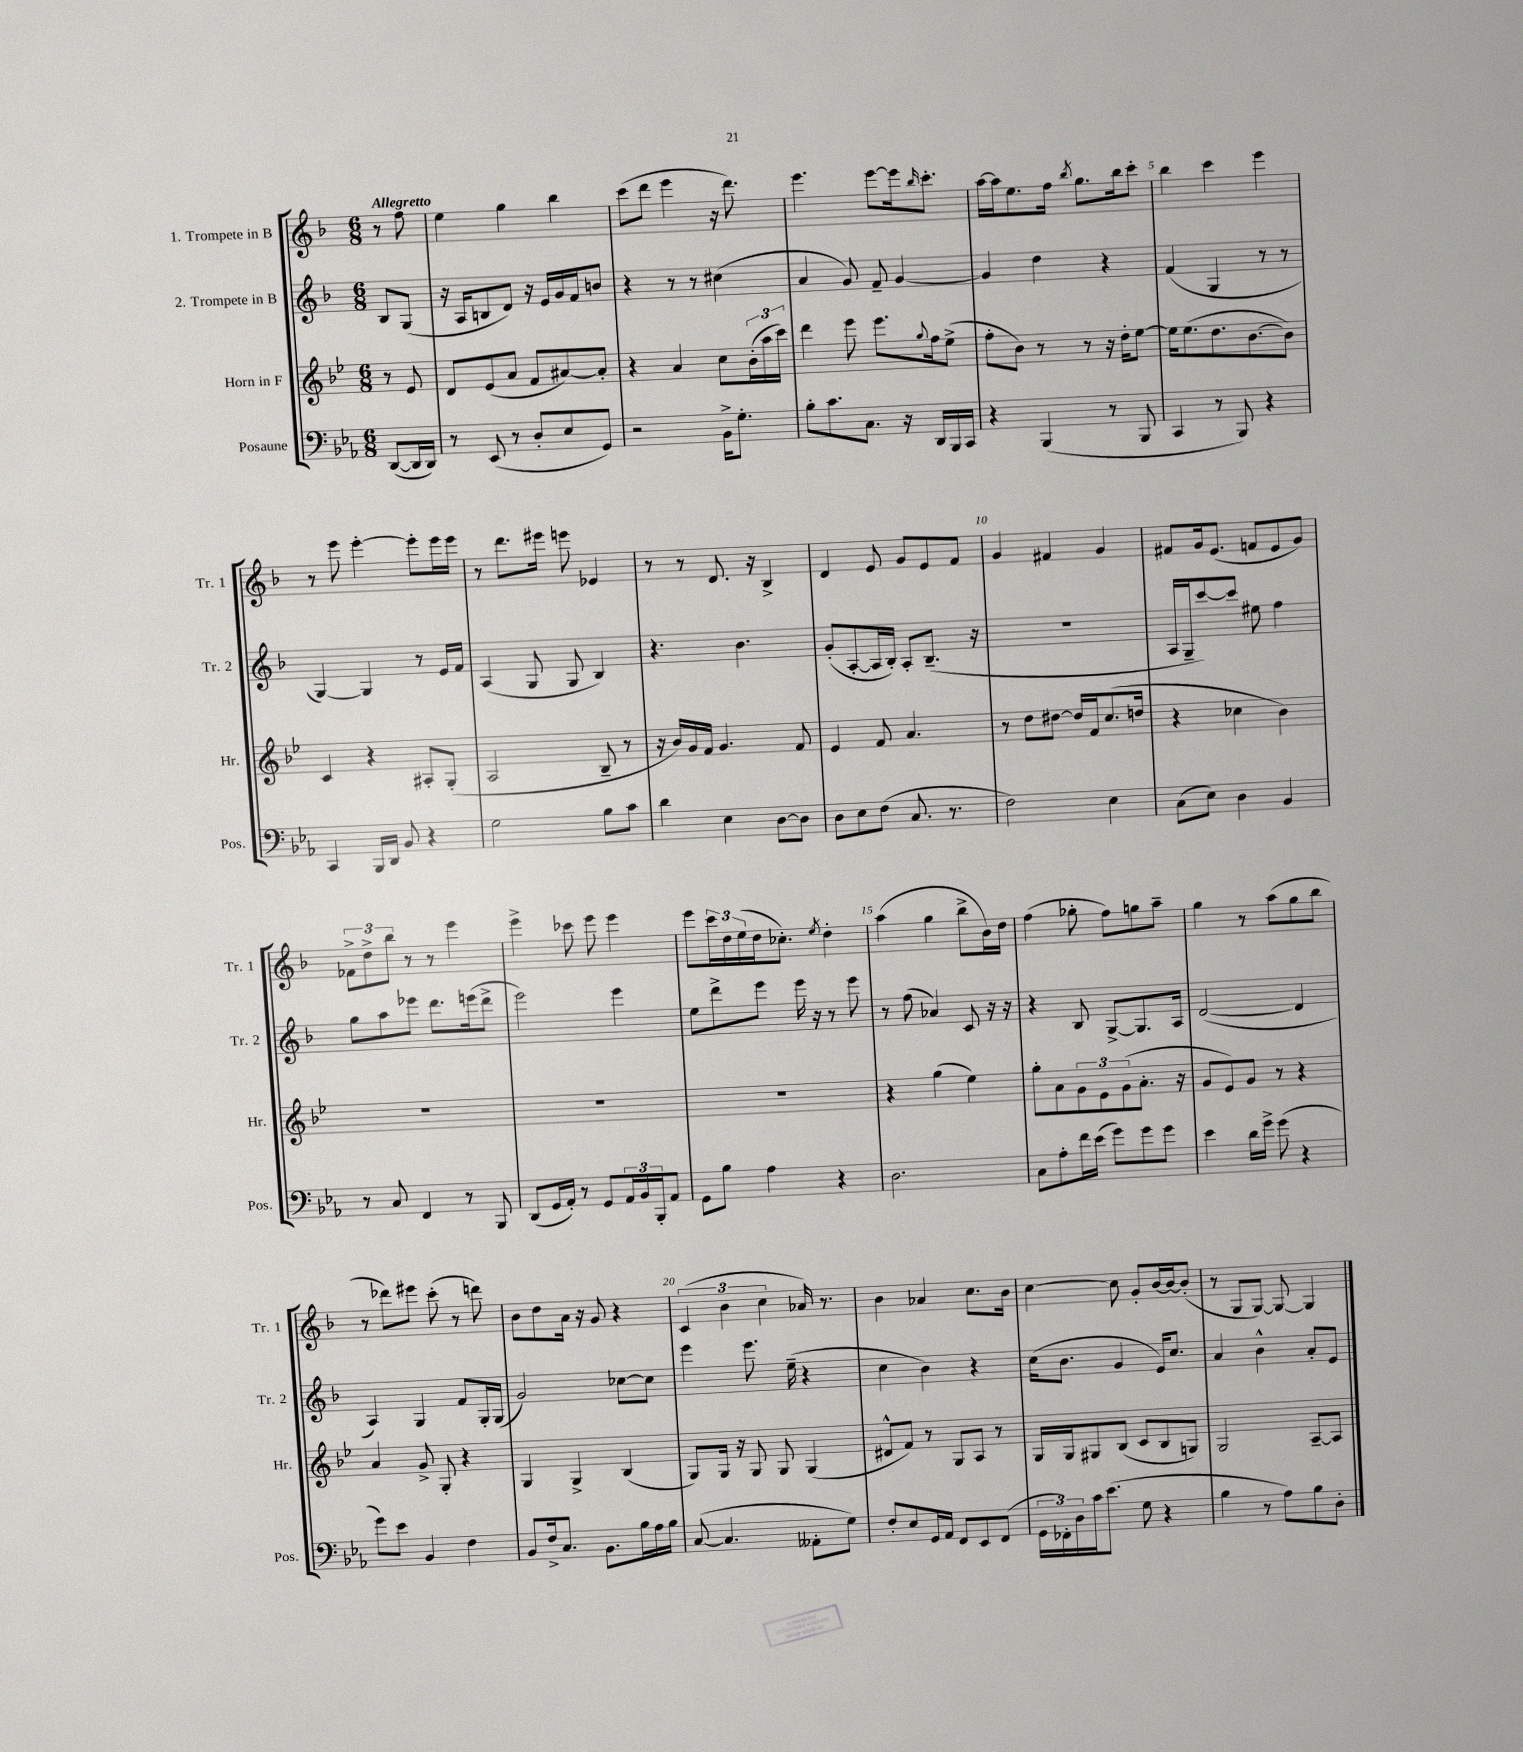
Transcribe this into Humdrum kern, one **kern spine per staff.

**kern	**kern	**kern	**kern
*staff4	*staff3	*staff2	*staff1
*clefF4	*clefG2	*clefG2	*clefG2
*k[b-e-a-]	*k[b-e-]	*k[b-]	*k[b-]
*M6/8	*M6/8	*M6/8	*M6/8
([8DD/L	8r	8B-/L	8r
16DD/]L	8e-/	(8G/J	8ff\
16DD/JJ)	.	.	.
=	=	=	=
8r	8d/L	16r	4ee\
.	.	16A/LK	.
(8EE-/	(8e-/	8B/	.
8r	8a/J	8d/J)	4gg\
8D'/L	8f/L	16r	.
.	.	16e/LL	.
8E-/	[8a#/)	16g/	4bb-\
.	.	16f/J	.
8GG/J)	8a#'/]J	8b/J	.
=	=	=	=
2r	4r	4r	(8ccc\L
.	.	.	8ddd\J
.	4a/	8r	4eee\
.	.	8r	.
16BB-^\LK	8cc\L	(4cc#\	16r
8.G'\J	.	.	8.ddd\)
.	(24b-'\L	.	.
.	24aa\	.	.
.	24ccc\JJ)	.	.
=	=	=	=
8B-'\L	4ddd\	4a/	4.eee\
8.c\	.	.	.
.	8eee-\	8g/)	.
8.C\J	.	.	.
.	8.eee-\L	8f~/	[8eee\L
16r	.	[4g/	16eee\]k
.	8qqgg/	.	16qqbb-/
16DD/LL	16ff\k	.	8.ccc'\J
16BBB-/	(8ee-^\J	.	.
16CC/JJ	.	.	.
=	=	=	=
4r	8ff'\L	4g/]	[16aa\LL
.	.	.	16aa\]J
.	8b-\J)	.	8.ee\
(4BBB-/	8r	4dd\	.
.	.	.	16ff\Jk
.	.	.	8qbb-/
.	8r	.	8.gg\L
8r	16r	4r	.
.	16dd'\LK	.	16bb-\k
8BBB-/	[8ee-\J	.	8ccc'\J
=	=	=	=
4CC/	16ee-\]LK	(4f/	4bb-\
.	(8.ee-\	.	.
8r	8.dd\	4G/	4ccc\
8BBB-/)	.	.	.
.	[8.b-\	.	.
4r	.	8r	4eee\
.	8b-\]J)	8r	.
=	=	=	=
4CC/	4c/	[4G/)	8r
.	.	.	8eee\
16BBB-/LL	4r	4G/]	[4eee'\
16DD/JJ	.	.	.
8BB-/	.	.	.
4r	8A#'/L	8r	8eee'\]L
.	(8G'/J	16e/LL	16eee\L
.	.	16f/JJ	16eee\JJ
=	=	=	=
2G\	2A/	(4A/	8r
.	.	.	8.ddd\L
.	.	8G/	.
.	.	.	16eee#\Jk
.	.	8G/	8eee\
8B-\L	8B-~/	4B-/)	4e-/
8c\J	8r	.	.
=	=	=	=
4d\	16r	4.r	8r
.	16b-/LL)	.	.
.	16g/	.	8r
.	16f/JJ	.	.
4E-\	4.g/	.	8.d/
.	.	4.b-\	.
.	.	.	16r
[8D\L	.	.	4B-^/
8D\]J	8f/	.	.
=	=	=	=
8D\L	4e-/	(8g'/L	4d/
8E-\	.	[8A'/	.
(8F\J	8f/	16A/]L	8e/
.	.	16B-'/JJ)	.
8.C/	4.a/	8A'/L	8g/L
.	.	(8.B-~/J	8e/
8.r	.	.	.
.	.	.	8f/J
.	.	16r	.
=	=	=	=
2F\)	8r	2.r	4g/
.	8dd\L	.	.
.	[8dd#\J	.	4f#/
.	16dd#/]LL	.	.
.	16f/J	.	.
4E-\	(8.cc/	.	4g/
.	16dd/Jk	.	.
=	=	=	=
(8C\L	4r	16A/LL	8f#/L
.	.	16G~/J	.
8E-\J)	.	[8ccc/)	16g/k
.	.	.	(8.e/J
4D\	4cc-\	8ccc/]J	.
.	.	8ee#\	8f/L
4BB-/	4b-\)	4ff\	8e/
.	.	.	8g/J)
=	=	=	=
8r	2.r	8gg\L	12f-^\L
.	.	.	12dd^\
8C/	.	8aa\	.
.	.	.	12bb-\J
4FF/	.	8eee-\J	8r
.	.	8.ddd\L	8r
8r	.	.	4eee\
.	.	(16eee\k	.
8BBB-/	.	8ddd^\J	.
=	=	=	=
(8DD/L	2.r	2eee\)	4eee^\
16GG/L	.	.	.
16AA-'/JJ)	.	.	.
8r	.	.	8ccc-\
8GG/L	.	.	8eee\
24AA-/L	.	4eee\	4eee\
24BB-/	.	.	.
24BBB-'/J	.	.	.
8AA-/J	.	.	.
=	=	=	=
8GG\L	2.r	8ee\L	8eee\L
8B-\J	.	8ddd^\	24ccc\L
.	.	.	24dd\
.	.	.	(24ee\
4A-\	.	8eee\J	16dd\J
.	.	.	8.cc-'\J)
.	.	16eee\	.
.	.	16r	.
.	.	.	8qee/
4r	.	8r	4dd'\
.	.	8eee\	.
=	=	=	=
2.D\	4r	8r	(4aa\
.	.	(8ff\	.
.	(4gg\	4a-/)	4gg\
.	4ee-\)	8c/	8bb-^\L
.	.	16r	16b-\L)
.	.	16r	16dd\JJ
=	=	=	=
8C\L	8gg'\L	4r	(4ff\
8A-'\	8a\	.	.
16f\L	12g\	8B-/	8gg-'\
(16e-\JJ	.	.	.
.	12e-\	.	.
8g\L)	.	[8G^/L	8ff\L)
.	(12g\	.	.
8g\	8.a'\J	8.G/]	8gg\
8g\J	.	.	8aa~\J
.	16r	16A/Jk	.
=	=	=	=
4e-\	8g/L	([2d/	4gg\
.	8e-/)	.	.
16d\LL	8g/J	.	8r
16g^\JJ	.	.	.
(8g\	8r	.	(8aa\L
4r	4r	4d/]	8gg\
.	.	.	8bb-\J
=	=	=	=
8g\L)	4a/	4A/)	8r
8e-\J	.	.	8ddd-\L)
4BB-/	8g^/	4G/	8eee#\J
.	8G'/	.	(8ccc'\
4F\	4r	8f/L	8r
.	.	16G'/L	8ddd\)
.	.	(16G/JJ	.
=	=	=	=
8BB-/L	4G/	2g/)	8b-\L
16F^/k	.	.	8dd\
8.C/J	.	.	.
.	4G^/	.	16a\Jk
.	.	.	16r
8.BB-\L	.	.	8g/
.	(4B-/	[8cc-\L	4r
16B-\L	.	.	.
16A-\	.	8cc-\]J	.
16B-\JJ	.	.	.
=	=	=	=
([8C/	8G/L)	4eee\	(6c/
4.C/]	16G/Jk	.	.
.	.	.	6b-\
.	16r	.	.
.	8G/	8.eee\	.
.	.	.	6cc\
.	8G/	.	.
.	.	(16ee~\	.
8AA--'\L	(4G/	4r	16a-/)
.	.	.	8.r
8G\J)	.	.	.
=	=	=	=
8F'/L	8d#^^/L	4cc\	4b-\
8E-/	8f/J)	.	.
16GG/L	8r	4b-\)	4a-/
16AA-/JJ	.	.	.
8FF/L	8G/L	.	.
8EE-/	8A/J	4r	8.cc\L
(8FF/J	8r	.	.
.	.	.	16b-\Jk
=	=	=	=
24GG\LL	16G/LL	(16cc\LK	[4cc\
24FF-'\)	.	.	.
.	16G/J	8.b-\J	.
24D\	.	.	.
16c\J	8G#/	.	.
(8.e-\J	.	.	.
.	(8B-/J	4g/	8cc\]
8G\	8c/L	.	8g'/L
4r	8B-/	16e/LK)	[16b-/L
.	.	8.cc/J	16b-/_J
.	8G/J)	.	(8b-'/]J
=	=	=	=
4B-\	2G/	4a/	8r
.	.	.	8G/L
8r	.	4b-^^\	[8G/J)
8A-\L)	.	.	8G/_
8B-\	[8A~/L	8a'/L	4G/]
8D'\J	8A/]J	8e/J	.
==	==	==	==
*-	*-	*-	*-
